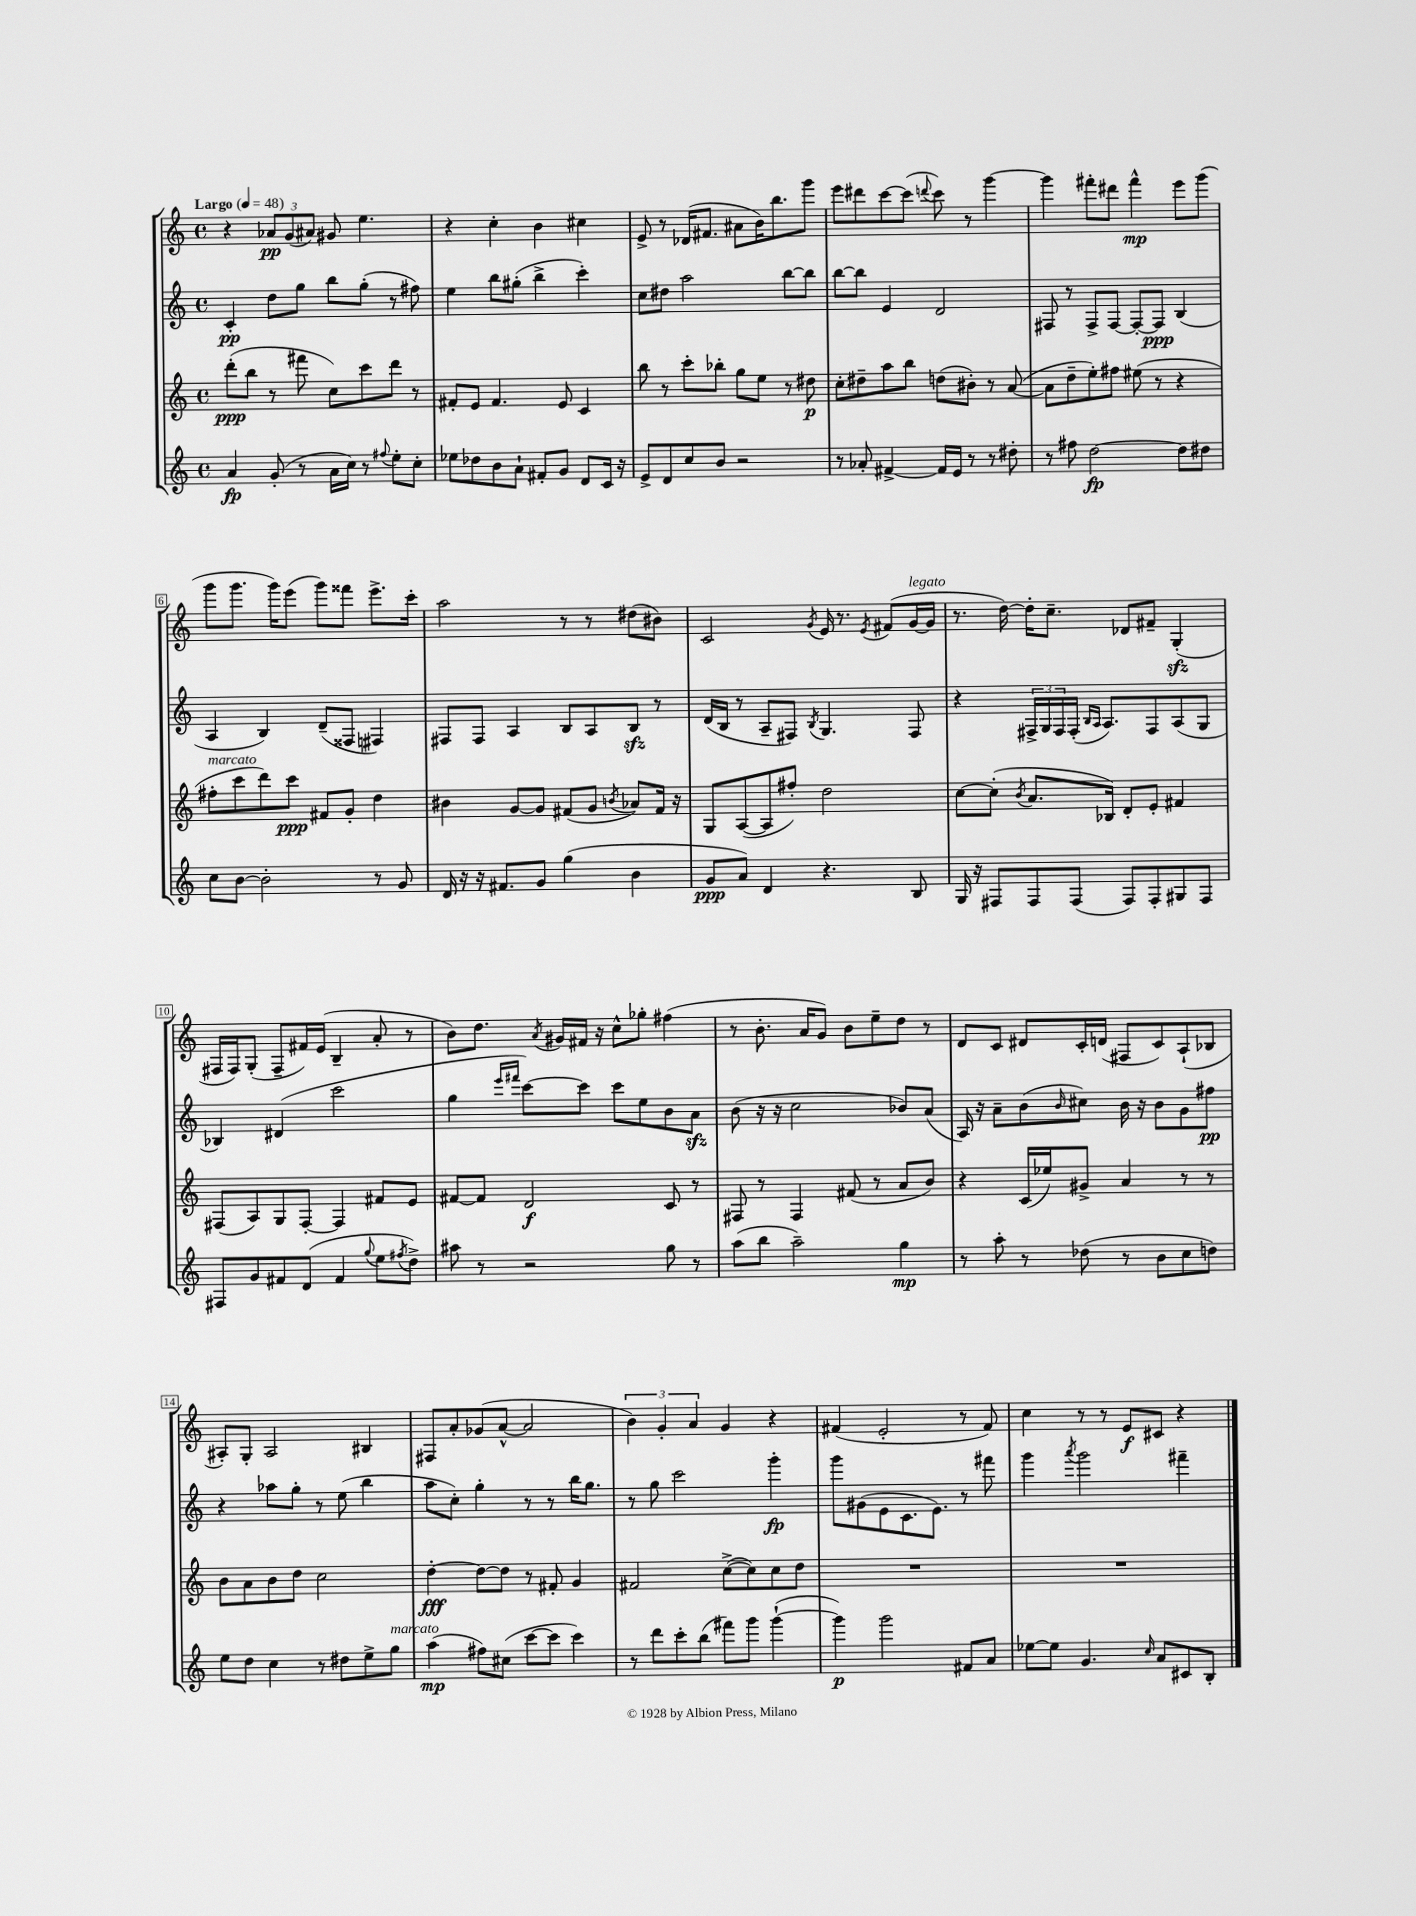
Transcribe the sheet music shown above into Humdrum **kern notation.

**kern	**kern	**kern	**kern
*staff4	*staff3	*staff2	*staff1
*clefG2	*clefG2	*clefG2	*clefG2
*k[]	*k[]	*k[]	*k[]
*M4/4	*M4/4	*M4/4	*M4/4
*met(c)	*met(c)	*met(c)	*met(c)
*MM48	*MM48	*MM48	*MM48
4a/	(8ddd'\L	4c'/	4r
.	8bb\J	.	.
(8g'/	8r	8dd\L	12a-/L
.	.	.	(12g/
8r	8fff#\	8gg\J	.
.	.	.	12a#/J)
16a\LL	8cc\L)	8bb\L	8g#/
16cc\JJ)	.	.	.
8r	8ccc\	(8gg'\J	4.ee\
8qqff#/	.	.	.
8ee'\L	8ddd\J	8r	.
8cc'\J	8r	8ff#\)	.
=	=	=	=
8ee-\L	8f#'/L	4ee\	4r
8dd-\	8e/J	.	.
8b\	4.f#/	8bb\L	4cc'\
8a`\J	.	(8gg#'\J	.
8f#'/L	.	4bb^\	4b\
8g/J	8e/	.	.
8d/L	4c/	4ccc'\)	4cc#\
16c/Jk	.	.	.
16r	.	.	.
=	=	=	=
8e^/L	8bb\	8cc\L	8e^/
8d/	8r	8dd#\J	8r
8cc/	8ccc'\L	2aa\	(16d-/LK
.	.	.	8.f#/J
8b/J	8bb-'\J	.	.
2r	8gg\L	.	8a#\L
.	8ee\J	.	16b\K)
.	.	.	8.bb\
.	8r	[8bb\L	.
.	8dd#\	8bb\]J	8ggg\J
=	=	=	=
8r	8cc'\L	[8bb\L	8eee\L
8a-'/	8dd#~\	8bb\]J	8ddd#\
[4f#^/	8aa\	4e/	[8ccc\
.	8bb\J	.	(8ccc\]J
.	.	.	8qqddd/
16f#/]LL	(8dd\L	2d/	8ccc\)
16e/JJ	.	.	.
8r	8b#'\J)	.	8r
8r	8r	.	[4ggg\
8dd#'\	([8a/	.	.
=	=	=	=
8r	8a\]L	8F#/	4ggg\]
8ff#\	8dd~\	8r	.
[2dd\	8ee'\)	8F#^/L	8fff#'\L
.	8ff#\J	[8F#/J	8ddd#\J
.	(8ee#\	8F#'/_L	4fff#^^\
.	8r	8F#/]J	.
8dd\]L	4r	(4B/	8eee\L
8dd#\J	.	.	(8ggg\J
=	=	=	=
8cc\L	8ff#'\L	4A/	8ggg\L
[8b\J	8ccc\	.	8.ggg\J
2b'\]	8ddd\)	4B/)	.
.	.	.	16ggg\LK)
.	8ccc\J	.	(8eee\J
.	8f#/L	(8d~/L	8ggg\L)
.	8g'/J	8F##/J	8fff##\J
8r	4dd\	4F#/)	8.eee^\L
8g/	.	.	.
.	.	.	16ccc'\Jk
=	=	=	=
16d/	4b#\	8F#/L	2aa\
16r	.	.	.
16r	.	8F#/J	.
8.f#/L	.	.	.
.	[8g/L	4A/	.
8g/J	8g/]J	.	.
(4gg\	(8f#/L	8B/L	8r
.	8g/J	8A/	8r
.	8qb/	.	.
4b\	8a-/L)	8B/J	(8dd#\L
.	16f#/Jk	8r	8b#\J)
.	16r	.	.
=	=	=	=
8g/L	8G/L	(16d/LL	2c/
.	.	16B/JJ	.
8a/J)	([8A/	8r	.
4d/	8A/]	8A~/L	.
.	8ff#'/J)	8F#/J)	.
.	.	8qB/	8qg/
4.r	2dd\	4.G/	16e/
.	.	.	8.r
.	.	.	8qe/
.	.	.	(8f#/L
8B/	.	8F#/	[16g/L
.	.	.	16g/]JJ
=	=	=	=
16G/	[8cc\L	4r	8.r
16r	.	.	.
8F#/L	(8cc'\]J	.	.
.	.	.	[16dd\)
.	8qb/	.	.
8F#/	8.a/L	24F#^/LL	16dd'\]LK
.	.	24G/	.
.	.	.	8.cc~\J
.	.	24F#/	.
(8F#/J	.	(16F#'/JJ	.
.	.	16qqB/LL	.
.	.	16qqA/JJ	.
.	16B-/Jk)	8.A/L)	.
8F#/L)	8d'/L	.	8d-/L
8F#'/	8e'/J	8F#/	8f#~/J
8G#/	4f#/	(8A/	(4G'/
8F#/J	.	8G/J	.
=	=	=	=
8F#/L	(8F#/L	4B-/)	16F#/LL
.	.	.	16F#/J)
8g/	8A/)	.	(8G'/J
8f#/	8G/	(4d#/	8F#~/L
(8d/J	[8F#'/J	.	16f#/L)
.	.	.	(16e/JJ
4f#/	4F#/]	2ccc\	4B~/
8qqgg/	.	.	.
8ee\L	8f#/L	.	8a'/
8qff#/	.	.	.
8dd^\J)	8e/J	.	8r
=	=	=	=
8aa#\	[8f#/L	4gg\	8b\L)
8r	8f#/]J	.	8.dd\J
.	.	16qqeee/LL	.
.	.	16qqfff#/JJ	.
2r	2d/	[8ccc\L)	.
.	.	.	8qa/
.	.	.	16g#/LL
.	.	8ccc\]J	16f#/JJ
.	.	.	16r
.	.	8ccc\L	8cc^^\L
.	.	8ee\	8gg-'\J
8gg\	8c/	8b\	(4ff#\
8r	8r	8a\J	.
=	=	=	=
(8aa\L	8F#/	(8b\	8r
8bb\J	8r	16r	8.b'\
.	.	16r	.
2aa~\)	4F#/	2cc\	.
.	.	.	16a/LK
.	.	.	8g/J)
.	(8f#/	.	8b\L
.	8r	.	8ee~\
4gg\	8a/L	8b-/L)	8dd\J
.	8b/J)	(8a/J	8r
=	=	=	=
8r	4r	16A/)	8d/L
.	.	16r	.
8aa'\	.	8a~\L	8c/J
8r	(16c/LL	(8b\	8d#/L
.	16ee-/J)	.	.
.	.	16qqb/	.
(8dd-\	8g#^/J	8cc#\J)	16c'/L
.	.	.	(16d/JJ
8r	4a/	16b\	8F#/L
.	.	16r	.
8b\L	.	8b\L	8c/)
8cc\	8r	8g\	(8A`/
8dd\J)	8r	8ff#\J	8B-/J
=	=	=	=
8ee\L	8b\L	4r	8A#'/L)
8dd\J	8a\	.	8G'/J
4cc\	8b\	8aa-\L	2A#/
.	8dd\J	8gg'\J	.
8r	2cc\	8r	.
8dd#\L	.	(8ee\	.
8ee^\	.	4bb\	4B#/
8gg\J	.	.	.
=	=	=	=
(4aa\	[4dd'\	8aa\L	8F#/L
.	.	8cc'\J)	8a'/
8ff#\L)	8dd\_L	4gg'\	(8g-/
(8cc#\J	8dd\]J	.	[8a^^/J
[8ccc\L	8r	8r	2a/]
8ccc\]J	8f#'/	8r	.
4ccc\)	4g/	16bb\LK	.
.	.	8.gg\J	.
=	=	=	=
8r	2f#/	8r	6b\)
8ddd\L	.	8gg\	.
.	.	.	6g'/
8ccc'\	.	2ccc\	.
.	.	.	6a/
(8bb\J	.	.	.
8fff#\L)	([8cc^\L	.	4g/
8ggg\J	8cc\])	.	.
([4ggg`\	8cc\	4ggg'\	4r
.	8dd\J	.	.
=	=	=	=
4ggg\])	1r	8ggg\L	(4f#/
.	.	(8g#\	.
2ggg\	.	8e\	2e'/
.	.	8.c\	.
.	.	8.e\J)	.
8f#/L	.	8r	8r
8a/J	.	8fff#\	8f#/)
=	=	=	=
[8ee-\L	1r	4ggg\	4cc\
8ee-\]J	.	.	.
.	.	8qaaa/	.
4.g/	.	2ggg\	8r
.	.	.	8r
.	.	.	8e/L
16qqcc/	.	.	.
8a/L	.	.	8c#/J
8c#/	.	4fff#~\	4r
8B'/J	.	.	.
==	==	==	==
*-	*-	*-	*-
